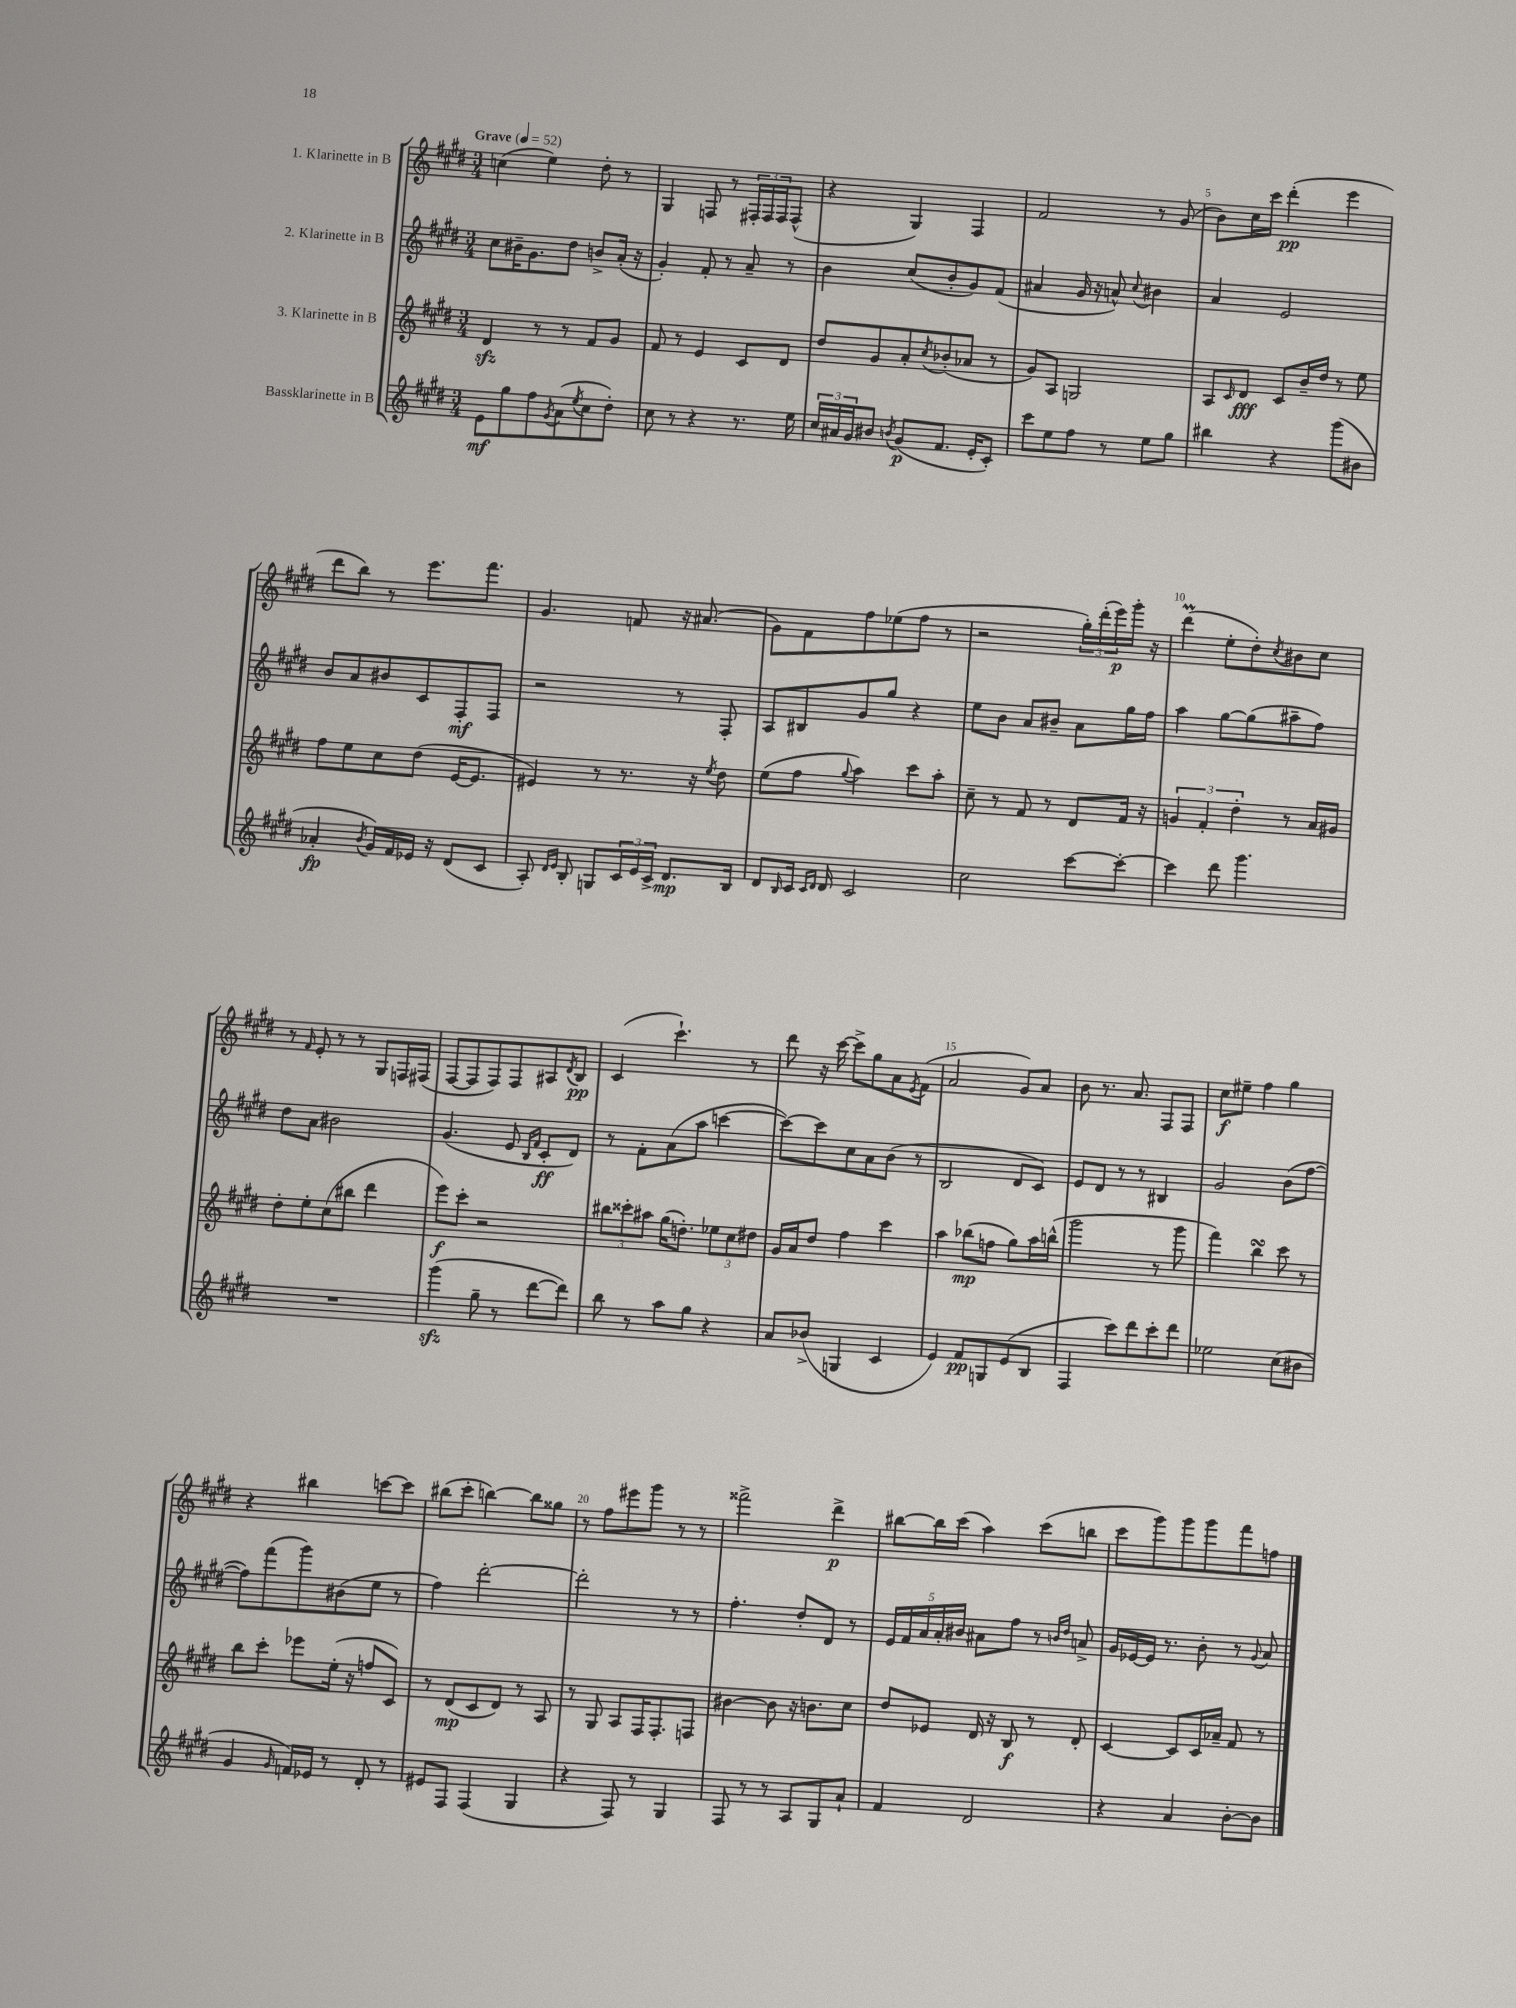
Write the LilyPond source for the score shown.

<<
\new StaffGroup <<
\new Staff = "s0" \with { instrumentName = "1. Klarinette in B" } {
    \clef treble \key e \major \numericTimeSignature \time 3/4 \tempo "Grave" 4 = 52
    c''4( e''4) dis''8-. r8 |
    gis4 f8 r8 \tuplet 3/2 { fis16-. fis16 fis16 } fis8-^( |
    r4 gis4) fis4 |
    fis'2 r8 gis'8( |
    b'8) cis''16 cis'''16 dis'''4-.\pp( e'''4 |
    dis'''8 b''8) r8 e'''8. fis'''8. |
    gis'4. f'8 r16 ais'8.( |
    gis'8) fis'8 fis''8 ees''8( fis''8 r8 |
    r2 \tuplet 3/2 { gis''16-.) dis'''16-.( e'''16\p) } gis'''16-. r16 |
    dis'''4\prall( e''8-. dis''8-.) \acciaccatura { cis''8 } bis'8 cis''8 |
    r8 \grace { fis'16 } e'8-. r8 r8 gis8 f16 fis16( |
    fis8~ fis8 fis8) fis8 ais8 \acciaccatura { dis'8 } b8\pp |
    cis'4( cis'''4.-!) r8 |
    dis'''8 r16 cis'''16~ cis'''8-> gis''8 a'8 \acciaccatura { e'8 } fis'8( |
    a'2 gis'8) a'8 |
    b'8 r8. a'8. fis8 fis8 |
    cis''8\f eis''8-- fis''4 gis''4 |
    r4 bis''4 c'''8~ c'''8 |
    bis''8( cis'''8-. b''4~) b''8 gisis''8 |
    r8 fis''8 eis'''8 gis'''8 r8 r8 |
    fisis'''2-> dis'''4->\p |
    bis''8~ bis''16 cis'''16( a''4) cis'''8( b''8 |
    cis'''8 gis'''8) gis'''8 gis'''8 fis'''8 f''8 \bar "|." |
}
\new Staff = "s1" \with { instrumentName = "2. Klarinette in B" } {
    \clef treble \key e \major \numericTimeSignature \time 3/4
    cis''8 bis'16-- gis'8. dis''8 b'8-> a'16-.( r16 |
    gis'4-.) fis'8-. r8 a'8-- r8 |
    b'4 cis''8( b'8-. gis'8) fis'8( |
    ais'4 gis'16 r16 a'8-^) \appoggiatura { cis''8 } bis'4 |
    a'4 e'2 |
    b'8 a'8 bis'8 cis'8 fis8-.\mf fis8 |
    r2 r8 fis8-. |
    a8 bis8 gis'8 gis''8 r4 |
    e''8 b'8 a'8 bis'8-- a'8 gis''16 fis''16 |
    a''4 gis''8~ gis''8( ais''8-- fis''8) |
    dis''8 a'8 bis'2 |
    gis'4.( e'8 \grace { b16 fis'16 } cis'8-.\ff dis'8) |
    r8 fis'8-. a'8( a''8 c'''4~ |
    c'''8~) c'''8 cis''8 a'8 b'8( r8 |
    b2 dis'8 cis'8) |
    e'8 dis'8 r8 r8 bis4 |
    gis'2 b'8( fis''8~ |
    fis''8) fis'''8( gis'''8) bis'8( e''8 r8 |
    fis''4) dis'''2~-. |
    dis'''2-. r8 r8 |
    fis''4.-. dis''8-. dis'8 r8 |
    \tuplet 5/4 { e'16 fis'16 a'16 a'16-. bis'16 } ais'8 fis''8 r8 \grace { b'16 dis''16 } a'8-> |
    gis'16 ees'16~ ees'16 r8. b'8-. r8 \appoggiatura { gis'8 } a'8 \bar "|." |
}
\new Staff = "s2" \with { instrumentName = "3. Klarinette in B" } {
    \clef treble \key e \major \numericTimeSignature \time 3/4
    dis'4\sfz r8 r8 fis'8 gis'8 |
    fis'8 r8 e'4 cis'8 dis'8 |
    dis''8 gis'8 a'8-. \acciaccatura { cis''8 } bes'8-.( aes'8 r8 |
    gis'8) a8 g2 |
    a8 \grace { cis'16 } dis'8\fff cis'8 b'16-- dis''16 r8 e''8 |
    fis''8 e''8 cis''8 dis''8( e'16~ e'8. |
    eis'4) r8 r8. r16 \acciaccatura { e''8 } dis''8 |
    e''8( fis''8 \appoggiatura { gis''8 } a''4) cis'''8 a''8-. |
    cis''8-- r8 fis'8 r8 dis'8 fis'16 r16 |
    \tuplet 3/2 { g'4 fis'4-. dis''4-. } r8 a'16 gis'16 |
    dis''8-. e''8-. cis''8( bis''8 dis'''4 |
    e'''8\f) cis'''8-. r2 |
    \tuplet 3/2 { bis''8 cisis'''8-. ais''8 } gis''16( d''8.-.) \tuplet 3/2 { ees''8 cis''8 dis''8 } |
    gis'16 a'16 dis''8 fis''4 cis'''4 |
    a''4 bes''8\mp( f''8 gis''8) a''16 b''16-^( |
    gis'''2 r8 gis'''8 |
    fis'''4) b''4\turn cis'''8 r8 |
    b''8 cis'''8-. ees'''8 e''16-.( r16 f''8 cis'8) |
    r8 dis'8\mp( cis'8 dis'8) r8 a8 |
    r8 gis8 a8 fis16 fis8.-. f8 |
    bis'4~ bis'8 r16 b'8. cis''8 |
    dis''8 ees'8 dis'16 r16 b8\f r8 dis'8-. |
    cis'4~ cis'8 cis'16 aes'16-- fis'8 r8 \bar "|." |
}
\new Staff = "s3" \with { instrumentName = "Bassklarinette in B" } {
    \clef treble \key e \major \numericTimeSignature \time 3/4
    e'8\mf gis''8 fis''8 \acciaccatura { gis'8 } a'8( \acciaccatura { e''8 } cis''8 dis''8-.) |
    cis''8 r8 r4 r8. e''16 |
    \tuplet 3/2 { cis''16 ais'16 gis'16 } bis'8 \acciaccatura { b'8 } gis'8\p( fis'8. e'16-. cis'8-.) |
    cis'''8 e''8 fis''8 r8 e''8 gis''8 |
    bis''4 r4 gis'''8( bis'8 |
    aes'4-.\fp \acciaccatura { b'8 } gis'16) fis'16 ees'16 r16 dis'8( cis'8 |
    a8-.) \grace { dis'16 e'16 } b8-. g8 \tuplet 3/2 { cis'16 e'16 cis'16-> } dis'8.\mp b16 |
    dis'8 \grace { b16 } cis'16 \grace { cis'16 dis'16 } dis'16 cis'2 |
    cis''2 cis'''8~ cis'''8~-. |
    cis'''4 dis'''8 gis'''4. |
    R2. |
    gis'''4\sfz( gis''8-- r8 dis'''8~ dis'''8) |
    b''8 r8 a''8 gis''8 r4 |
    a'8 bes'8->( g4 cis'4 |
    e'4) fis'8\pp g8 e'8( b8 |
    fis4 cis'''8) dis'''8 cis'''8-. dis'''8 |
    ees''2 cis''8( bis'8 |
    gis'4 \grace { gis'16 } f'16) ees'16 r8 dis'8-. r8 |
    eis'8 fis8 fis4( gis4 |
    r4 fis8) r8 gis4 |
    fis8 r8 r8 a8 gis8 a'8-! |
    fis'4 dis'2 |
    r4 a'4 b'8~-. b'8 \bar "|." |
}
>>
>>
\layout { \context { \Score \override BarNumber.break-visibility = ##(#f #t #t) barNumberVisibility = #(every-nth-bar-number-visible 5) } }
